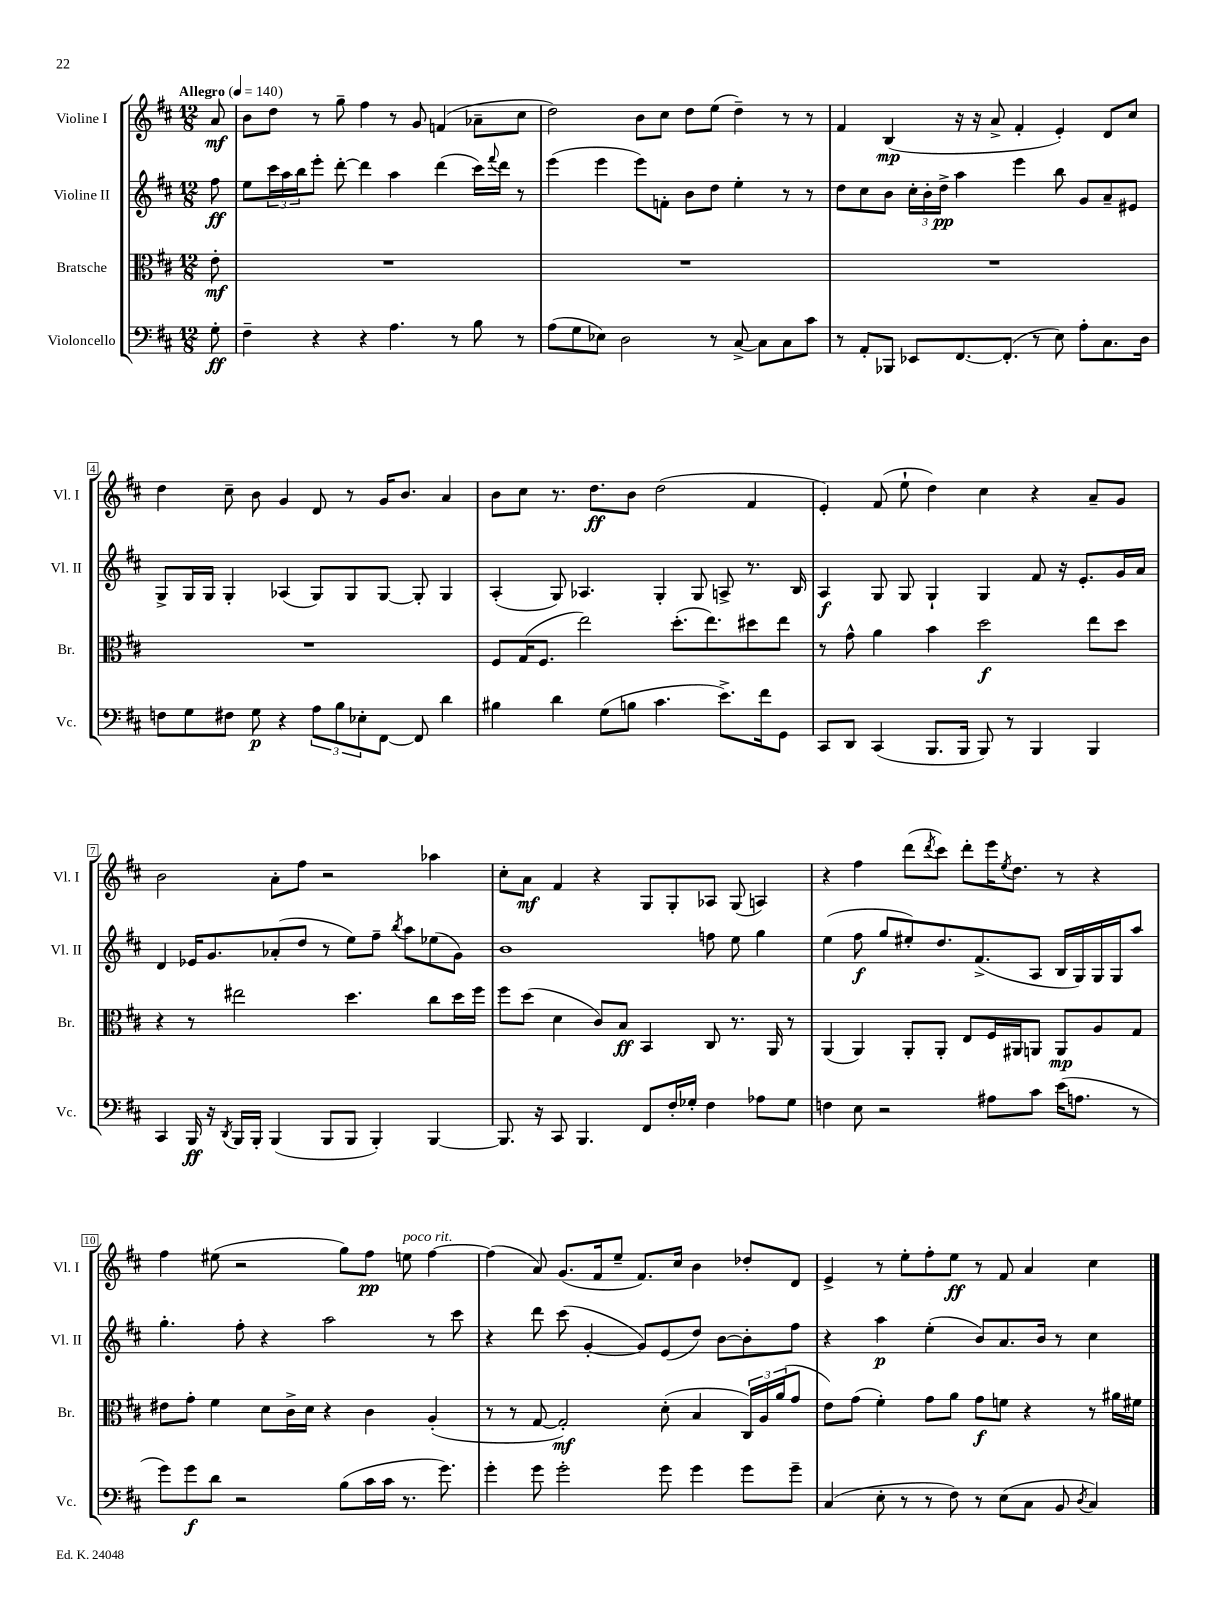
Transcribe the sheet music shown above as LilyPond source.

<<
\new StaffGroup <<
\new Staff = "s0" \with { instrumentName = "Violine I" shortInstrumentName = "Vl. I" } {
    \clef treble \key d \major \numericTimeSignature \time 12/8 \partial 8 \tempo "Allegro" 4 = 140
    a'8\mf |
    b'8 d''8 r8 g''8-- fis''4 r8 g'8 f'4( aes'8-- cis''8 |
    d''2) b'8 cis''8 d''8 e''8( d''4--) r8 r8 |
    fis'4 b4\mp( r16 r16 a'8-> fis'4-. e'4-.) d'8 cis''8 |
    d''4 cis''8-- b'8 g'4 d'8 r8 g'16 b'8. a'4 |
    b'8 cis''8 r8. d''8.\ff b'8 d''2( fis'4 |
    e'4-.) fis'8( e''8-! d''4) cis''4 r4 a'8-- g'8 |
    b'2 a'8-. fis''8 r2 aes''4 |
    cis''8-. a'8\mf fis'4 r4 g8 g8-. aes8 g8( a4) |
    r4 fis''4 d'''8( \acciaccatura { d'''8 } cis'''8) d'''8-. e'''16 \acciaccatura { e''8 } d''8. r8 r4 |
    fis''4 eis''8( r2 g''8) fis''8\pp e''8^\markup { \italic "poco rit." } fis''4~ |
    fis''4( a'8) g'8.( fis'16 e''8-- fis'8.) cis''16 b'4 des''8-. d'8 |
    e'4-> r8 e''8-. fis''8-. e''8\ff r8 fis'8 a'4 cis''4 \bar "|." |
}
\new Staff = "s1" \with { instrumentName = "Violine II" shortInstrumentName = "Vl. II" } {
    \clef treble \key d \major \numericTimeSignature \time 12/8 \partial 8
    fis''8\ff |
    e''8 \tuplet 3/2 { cis'''16 a''16 b''16 } e'''8-. d'''8~-. d'''4 a''4 d'''4( cis'''16) \appoggiatura { fis'''8 } d'''16 r8 |
    e'''4( e'''4 e'''8) f'8-. b'8 d''8 e''4-. r8 r8 |
    d''8 cis''8 b'8 \tuplet 3/2 { cis''16-. b'16-. d''16->\pp } a''4 e'''4 b''8 g'8 a'8-- eis'8 |
    g8-> g16 g16 g4-. aes4( g8) g8 g8~ g8-. g4 |
    a4-.( g8) aes4. g4-. g8 a8-> r8. b16 |
    a4\f g8 g8 g4-! g4 fis'8 r16 e'8.-. g'16 a'16 |
    d'4 ees'16 g'8. aes'8-.( d''8 r8 e''8) fis''8-- \acciaccatura { b''8 } a''8 ees''8( g'8) |
    b'1 f''8 e''8 g''4 |
    e''4( fis''8\f g''8 eis''8-.) d''8. fis'8.->( a8 b16 g16) g16 g16 a''8 |
    g''4.-. fis''8-. r4 a''2 r8 cis'''8 |
    r4 d'''8 cis'''8( g'4~-. g'8) e'8( d''8) b'8~ b'8-. fis''8 |
    r4 a''4\p e''4-.( b'8) a'8. b'16 r8 cis''4 \bar "|." |
}
\new Staff = "s2" \with { instrumentName = "Bratsche" shortInstrumentName = "Br." } {
    \clef alto \key d \major \numericTimeSignature \time 12/8 \partial 8
    e'8-.\mf |
    R1. |
    R1. |
    R1. |
    R1. |
    fis8 g16( fis8. e''2) d''8.-.( e''8.) dis''8 e''8 |
    r8 g'8-^ a'4 b'4 d''2\f e''8 d''8 |
    r4 r8 eis''2 d''4. cis''8 d''16 fis''16 |
    fis''8 d''8( d'4 cis'8) b8\ff b,4 cis8 r8. a,16 r8 |
    a,4( a,4) a,8-. a,8-. e8 fis16 ais,16 a,8 a,8\mp a8 g8 |
    eis'8 g'8-. fis'4 d'8 cis'16-> d'16 r4 cis'4 a4-.( |
    r8 r8 g8~ g2-.\mf) d'8-.( b4 \tuplet 3/2 { cis16) a16 a'16( } g'8 |
    e'8) g'8( fis'4-.) g'8 a'8 g'8\f f'8 r4 r8 ais'16 fis'16 \bar "|." |
}
\new Staff = "s3" \with { instrumentName = "Violoncello" shortInstrumentName = "Vc." } {
    \clef bass \key d \major \numericTimeSignature \time 12/8 \partial 8
    g8-.\ff |
    fis4-- r4 r4 a4. r8 b8 r8 |
    a8( g8 ees8) d2 r8 cis8~-> cis8 cis8 cis'8 |
    r8 a,8-. bes,,8 ees,8 fis,8.~ fis,8.-.( r8 e8) a8-. cis8. d16 |
    f8 g8 fis8 g8\p r4 \tuplet 3/2 { a8 b8 ees8-. } fis,8~ fis,8 d'4 |
    bis4 d'4 g8( b8 cis'4. e'8.->) fis'16 g,8 |
    cis,8 d,8 cis,4( b,,8. b,,16 b,,8) r8 b,,4 b,,4 |
    cis,4 b,,16\ff r16 \acciaccatura { d,8 } b,,16 b,,16-. b,,4( b,,8 b,,8 b,,4-.) b,,4~ |
    b,,8. r16 cis,8 b,,4. fis,8 fis16-. ges16-. fis4 aes8 ges8 |
    f4 e8 r2 ais8 cis'8 e'16( a8. r8 |
    g'8) g'8\f d'8 r2 b8( cis'16 cis'16 r8. g'8.) |
    g'4-. g'8 g'2-. g'8 g'4 g'8 g'8-- |
    cis4( e8-. r8 r8 fis8) r8 e8( cis8 b,8 \acciaccatura { d8 } cis4) \bar "|." |
}
>>
>>
\layout { \context { \Score \override BarNumber.stencil = #(make-stencil-boxer 0.1 0.3 ly:text-interface::print) } }
